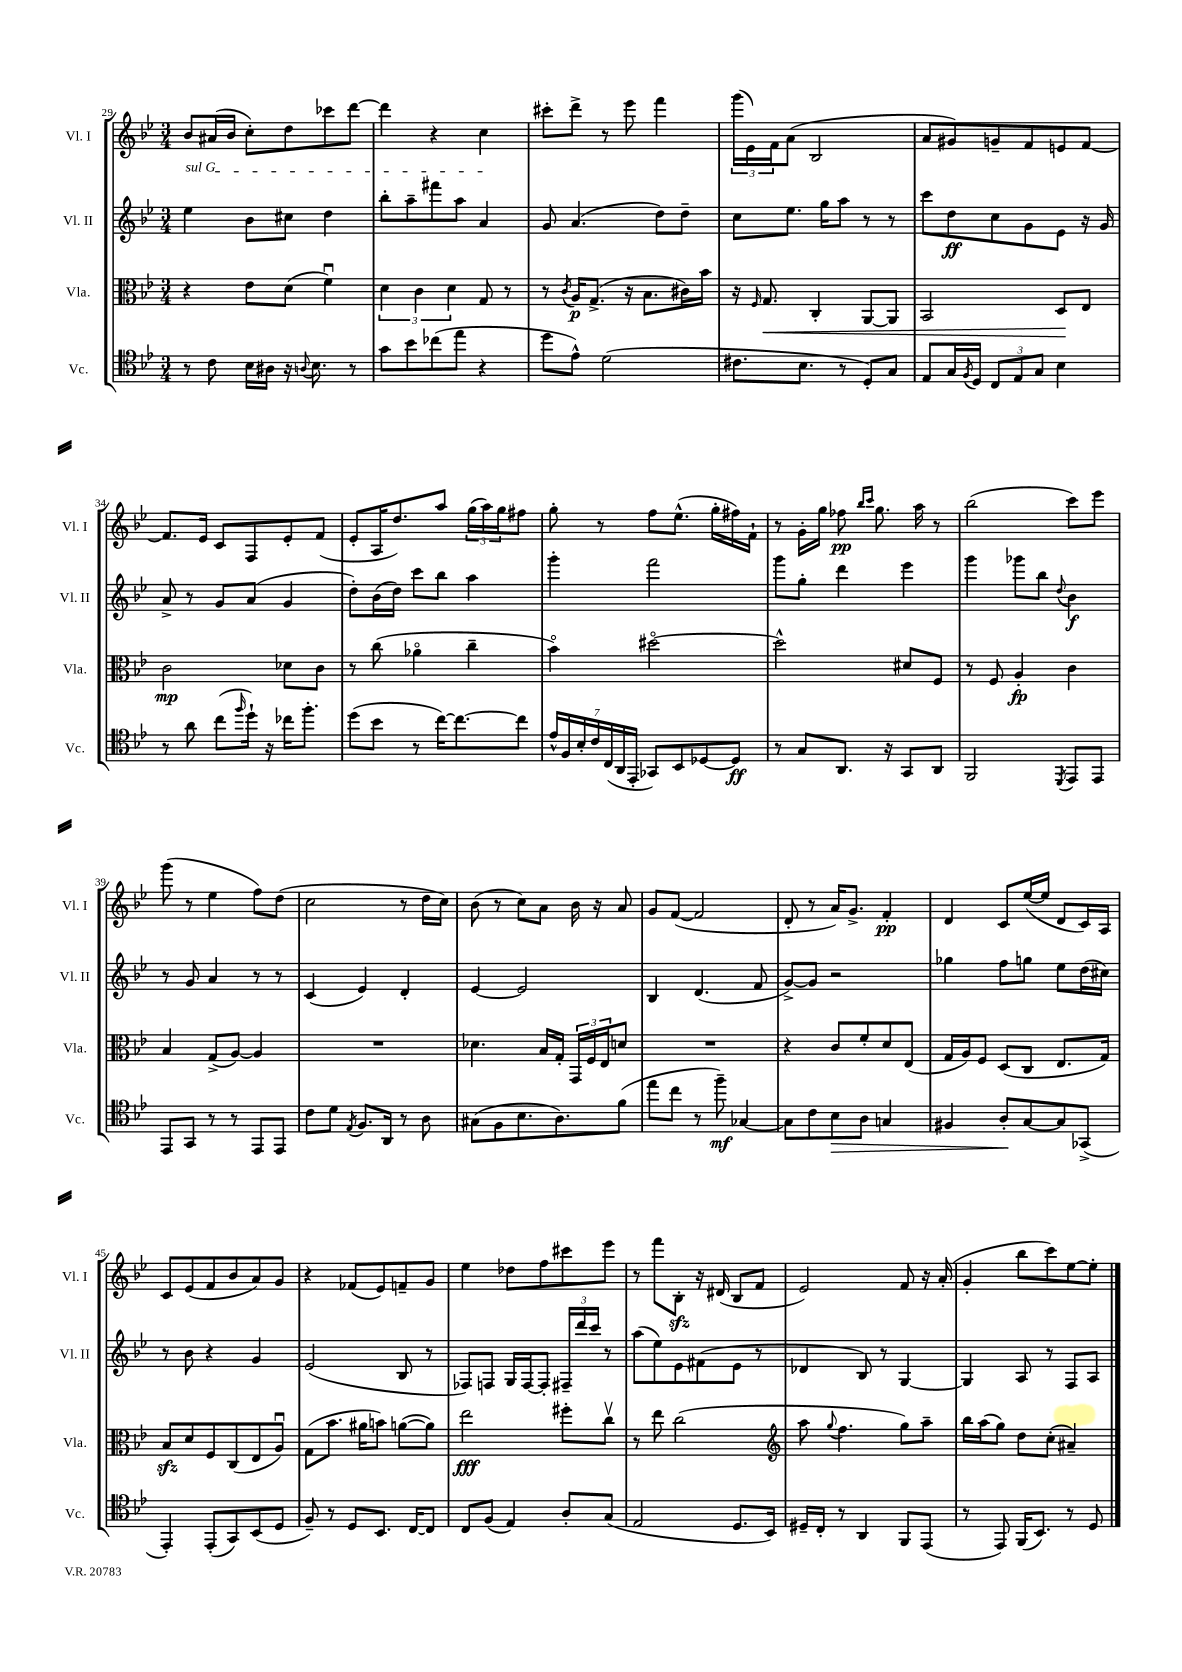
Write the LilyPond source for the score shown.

<<
\new StaffGroup <<
\new Staff = "s0" \with { instrumentName = "Vl. I" shortInstrumentName = "Vl. I" } {
    \clef treble \key bes \major \numericTimeSignature \time 3/4
    bes'8 ais'16( bes'16 c''8-.) d''8 ces'''8 d'''8~ |
    d'''4 r4 c''4 |
    cis'''8-. d'''8-> r8 ees'''8 f'''4 |
    \tuplet 3/2 { g'''16( ees'16) f'16 } a'8( bes2 |
    a'8 gis'8) g'8-- f'8 e'8 f'8~ |
    f'8. ees'16 c'8 f8 ees'8-. f'8( |
    ees'8-. a16 d''8.) a''8 \tuplet 3/2 { g''16( a''16) g''16 } fis''8 |
    g''8-. r8 f''8 ees''8.-^( g''16-. fis''16) f'16-! |
    r8 g'16-. g''16 fes''8\pp \grace { bes''16 c'''16 } g''8. a''16 r8 |
    bes''2( c'''8) ees'''8 |
    g'''8( r8 ees''4 f''8) d''8( |
    c''2 r8 d''16 c''16) |
    bes'8( r8 c''8) a'8 bes'16 r16 a'8 |
    g'8 f'8~( f'2 |
    d'8-. r8 a'16) g'8.-> f'4-.\pp |
    d'4 c'8 ees''16~( ees''16 d'8 c'16) a16 |
    c'8 ees'8( f'8 bes'8 a'8) g'8 |
    r4 fes'8( ees'8) f'8-- g'8 |
    ees''4 des''8 f''8 cis'''8 ees'''8 |
    r8 f'''8 bes8-.\sfz r16 dis'16( bes8 f'8 |
    ees'2) f'8 r16 a'16-.( |
    g'4-. bes''8 c'''8) ees''8~ ees''8-. \bar "|." |
}
\new Staff = "s1" \with { instrumentName = "Vl. II" shortInstrumentName = "Vl. II" } {
    \clef treble \key bes \major \numericTimeSignature \time 3/4
    \once \override TextSpanner.bound-details.left.text = \markup { \italic "sul G" } ees''4\startTextSpan bes'8 cis''8 d''4 |
    bes''8-. a''8-- fis'''8 a''8 a'4\stopTextSpan |
    g'8 a'4.( d''8) d''8-- |
    c''8 ees''8. g''16 a''8 r8 r8 |
    c'''8 d''8\ff c''8 g'8 ees'8 r16 g'16 |
    a'8-> r8 g'8 a'8( g'4 |
    d''8-.) bes'16( d''16) c'''8 bes''8 a''4 |
    g'''4-. f'''2 |
    g'''8 g''8-. d'''4 ees'''4 |
    g'''4 ges'''8 bes''8 \appoggiatura { d''8 } bes'4\f |
    r8 g'8 a'4 r8 r8 |
    c'4( ees'4) d'4-. |
    ees'4~ ees'2 |
    bes4 d'4.( f'8 |
    g'8~->) g'8 r2 |
    ges''4 f''8 g''8 ees''8 d''16( cis''16) |
    r8 bes'8 r4 g'4 |
    ees'2( bes8 r8 |
    fes8) f8 g16 f16~ f8-. \tuplet 3/2 { fis16-- d'''16 c'''16 } r8 |
    a''8( ees''8) ees'8 fis'8( ees'8 r8 |
    des'4 bes8) r8 g4~ |
    g4 a8 r8 f8 a8 \bar "|." |
}
\new Staff = "s2" \with { instrumentName = "Vla." shortInstrumentName = "Vla." } {
    \clef alto \key bes \major \numericTimeSignature \time 3/4
    r4 ees'8 d'8( f'4\downbow) |
    \tuplet 3/2 { d'4 c'4 d'4 } g8 r8 |
    r8 \acciaccatura { c'8 } a16\p g8.->( r16 bes8. cis'16) bes'16 |
    r16 \grace { f16 } g8.\< c4-. a,8~ a,8 |
    bes,2 d8\! ees8 |
    c'2\mp des'8 c'8 |
    r8 c''8( aes'4\flageolet c''4-- |
    bes'4\flageolet) dis''2~\flageolet |
    dis''2-^ dis'8 f8 |
    r8 f8 a4-.\fp c'4 |
    bes4 g8->( a8~) a4 |
    R2. |
    des'4. bes16 g16-. \tuplet 3/2 { g,16 f16 ees16 } d'8 |
    R2. |
    r4 c'8 f'8-. d'8 ees8( |
    g16 a16) f8 d8( c8 ees8. g16) |
    bes8\sfz d'8 f8 c8( ees8 a8\downbow) |
    g8( bes'8. ais'16 b'8) a'8~( a'8) |
    ees''2\fff fis''8-. c''8\upbow |
    r8 ees''8 c''2( |
    \clef treble a''8 \appoggiatura { g''8 } f''4. g''8) a''8-- |
    bes''16 a''16( g''8) d''8 c''8-.( ais'4--) \bar "|." |
}
\new Staff = "s3" \with { instrumentName = "Vc." shortInstrumentName = "Vc." } {
    \clef tenor \key bes \major \numericTimeSignature \time 3/4
    r8 c'8 bes16 ais16 r16 \appoggiatura { a8 } bes8. r8 |
    g'8 bes'8 ces''8( ees''8 r4 |
    d''8 ees'8-^) d'2( |
    cis'8. bes8. r8 d8-.) g8 |
    ees8 g16 \acciaccatura { f8 } d16 \tuplet 3/2 { c8 ees8 g8 } bes4 |
    r8 a'8 c''8( \grace { f''16 } d''16-!) r16 ces''16 f''8.-. |
    d''8( bes'8 r8 c''16~) c''8.~ c''8 |
    \tuplet 7/4 { ees'16-^ f16 bes16-. c'16 c16( a,16 ees,16-. } ges,8) bes,8 des8~ des8\ff |
    r8 g8 a,8. r16 g,8 a,8 |
    f,2 \acciaccatura { d,8 } ees,8 ees,8 |
    ees,8 g,8 r8 r8 ees,8 ees,8 |
    c'8 d'8 \acciaccatura { ees8 } f8. a,16 r8 a8 |
    gis8( f8 bes8. a8.) f'8( |
    ees''8 c''8 r8 f''8--\mf) ges4~ |
    ges8 c'8 bes8\> a8 g4 |
    fis4 a8-.\! g8~ g8 ges,8->( |
    ees,4-.) ees,8-.( g,8) bes,8( d8 |
    f8--) r8 d8 bes,8. c16~ c8 |
    c8 f8( ees4) a8-. g8( |
    ees2 d8. bes,16) |
    dis16-- c16-. r8 a,4 f,8 ees,8( |
    r8 ees,8) f,16( bes,8.) r8 d8 \bar "|." |
}
>>
>>
\layout { \context { \Score currentBarNumber = #29 } }
